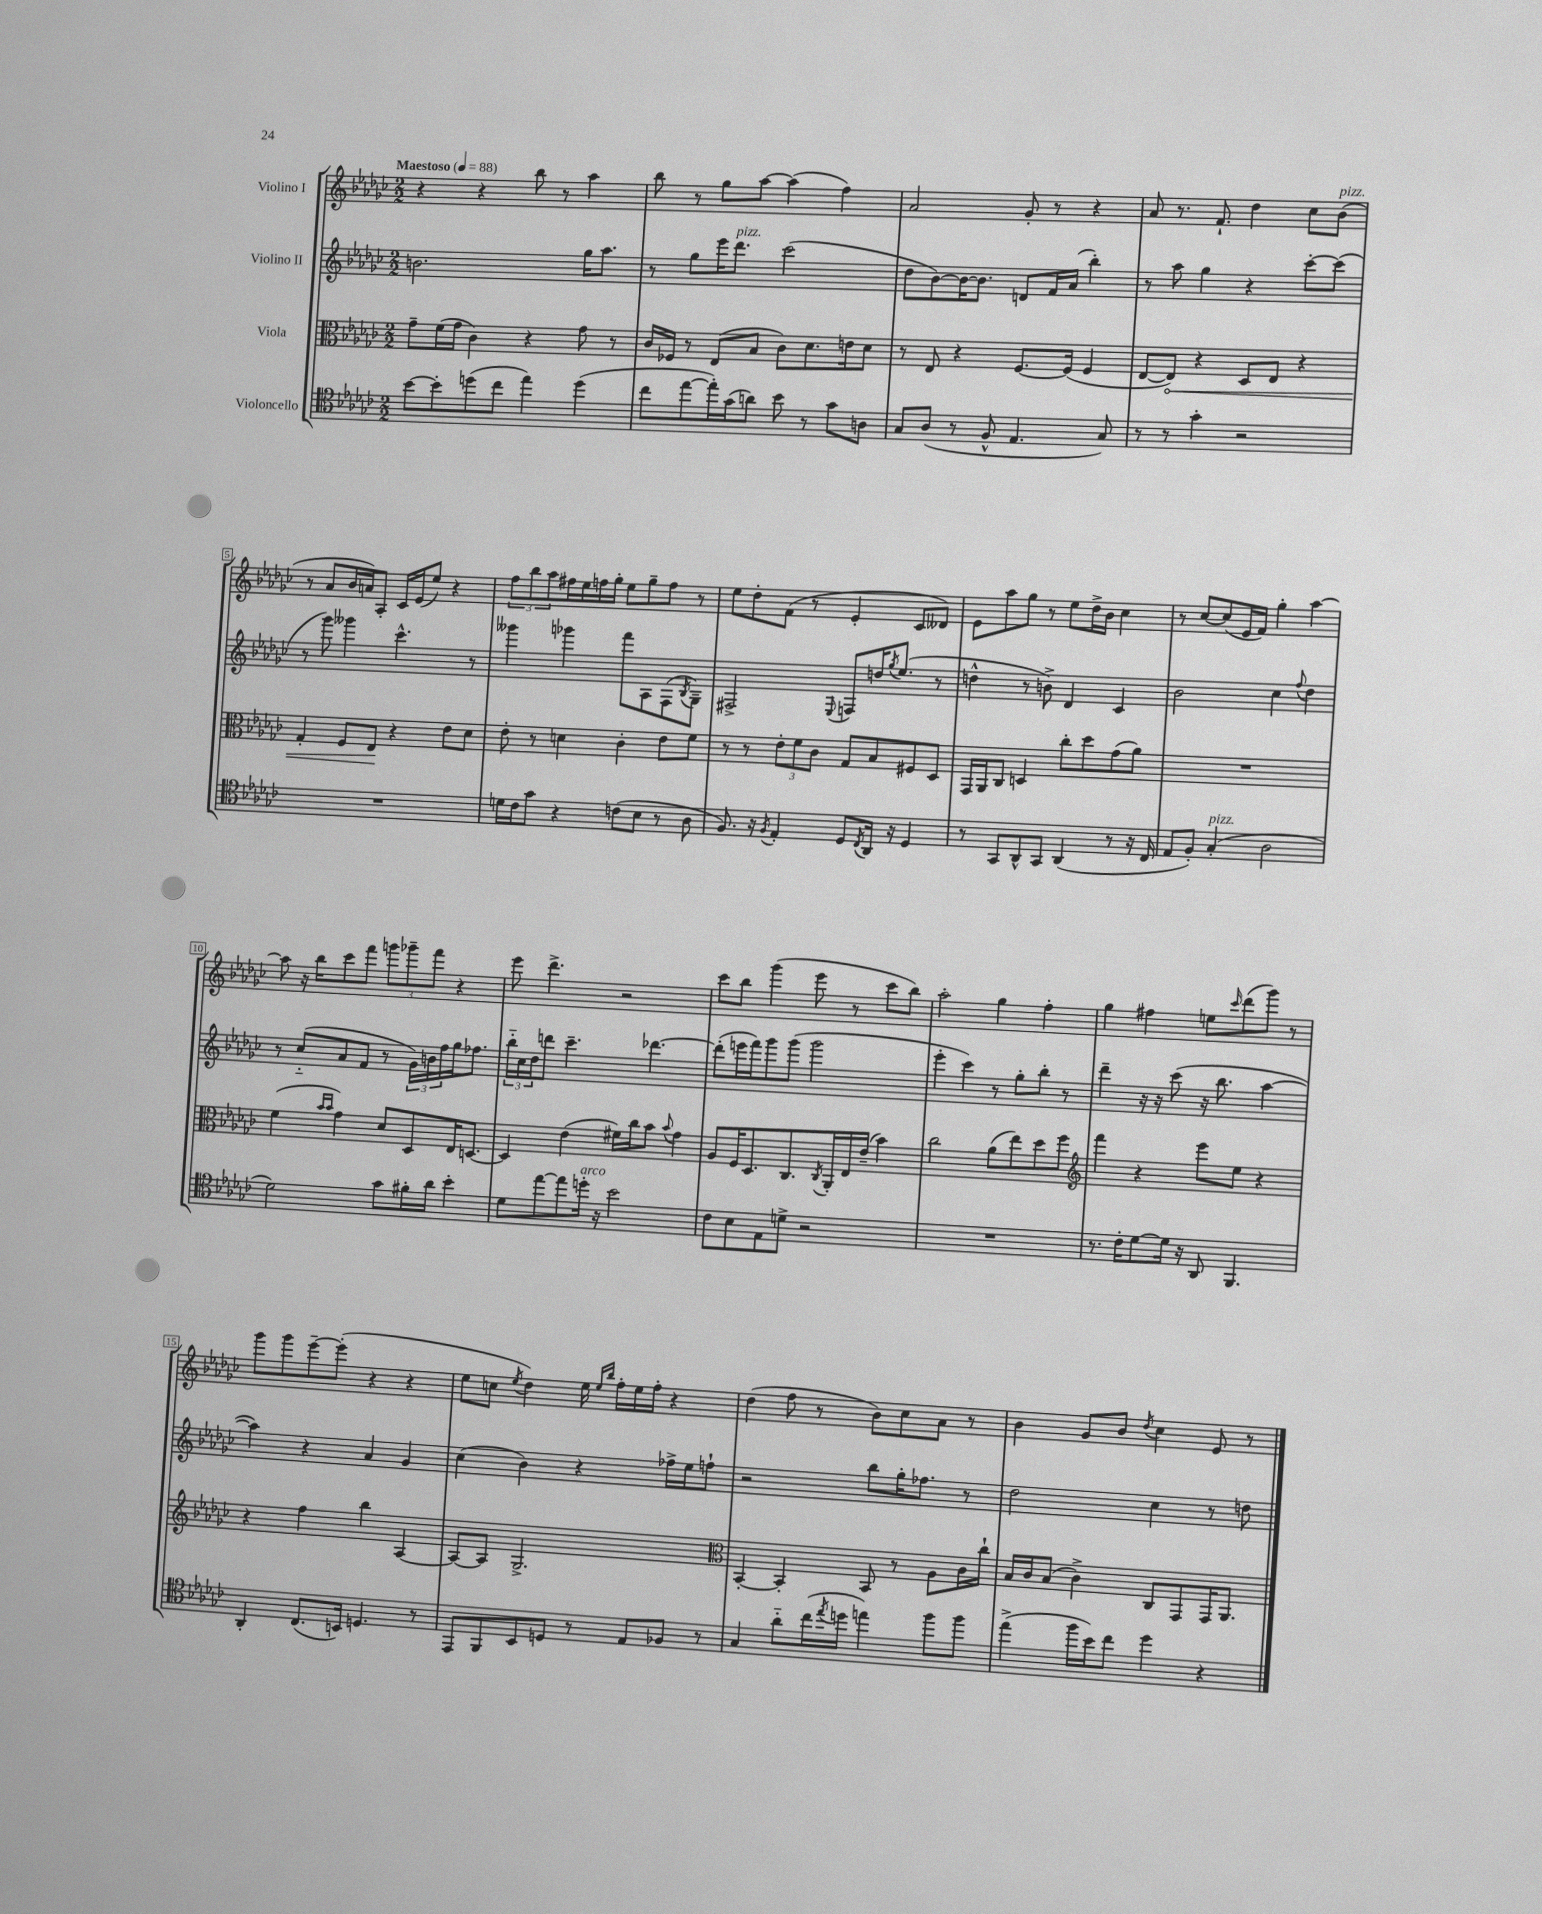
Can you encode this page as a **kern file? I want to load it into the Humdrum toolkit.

**kern	**kern	**kern	**kern
*staff4	*staff3	*staff2	*staff1
*clefC4	*clefC3	*clefG2	*clefG2
*k[b-e-a-d-g-c-]	*k[b-e-a-d-g-c-]	*k[b-e-a-d-g-c-]	*k[b-e-a-d-g-c-]
*M2/2	*M2/2	*M2/2	*M2/2
*MM88	*MM88	*MM88	*MM88
[8b-	8g-~	2.b	4r
8b-']	(16f	.	.
.	16g-	.	.
(8dd	4c-)	.	4r
8cc-	.	.	.
4ee-)	4r	.	8bb-
.	.	.	8r
(4dd	8g-	16gg-	4aa-
.	.	8.aa-	.
.	8r	.	.
=	=	=	=
8cc-	16c-	8r	8bb-
.	16F-	.	.
[8ee-	8r	8gg-	8r
16ee-'])	(8E-	16eee-	8gg-
(16g-	.	8.ddd-	.
8a)	8B-	.	[8aa-
8b-	8c-)	(2ccc-	(4aa-]
8r	8.d-	.	.
8g-	.	.	4ff)
.	16e	.	.
8A	8d-	.	.
=	=	=	=
8G-	8r	8dd-	2a-
(8A-	8E-	[8b-)	.
8r	4r	16b-_	.
.	.	8.b-]	.
8F^^	.	.	.
4.E-	[8.F	8d	8g-'
.	.	16f	8r
.	(16F]	(16a-	.
.	4F	4bb-')	4r
8G-)	.	.	.
=	=	=	=
8r	[8E-	8r	8a-
8r	8E-])	8aa-	8.r
4g-'	4r	4gg-	.
.	.	.	8.f`
2r	8D-	4r	4dd-
.	8E-	.	.
.	4r	[8ccc-'	8cc-
.	.	(8ccc-]	(8b-
=	=	=	=
1r	4G-'	8r	8r
.	.	8ggg-)	8a-
.	8F	4ggg--	16b-
.	.	.	16a)
.	8E-	.	8A-'
.	4r	4.ccc-^^	16c-
.	.	.	(16e-
.	.	.	8ee-)
.	8e-	.	4r
.	8d-	8r	.
=	=	=	=
16d	8e-'	4ggg--	12ff
16c-	.	.	.
.	.	.	12bb-
8g-	8r	.	.
.	.	.	12aa-
4r	4d	4ggg-	16ff#
.	.	.	16ee-
.	.	.	16ff
.	.	.	16gg-'
(8c	4c-'	8fff	8ee-
8B-	.	8A-	8gg-~
8r	8e-	(8F	8ff
.	.	8qB-	.
8A-	8f	8G-~)	8r
=	=	=	=
8.F)	8r	2F#^	8ee-
.	8r	.	8dd-'
16r	.	.	.
8qF	.	.	.
4E-'	12e-'	.	(8f
.	12f	.	.
.	.	.	8r
.	12c-	.	.
.	.	8qqE-	.
8D-	8G-	8F	4e-'
8qC-	.	.	.
16AA-	8B-	16dd	.
.	.	8qgg-	.
16r	.	(8.ee-	.
4D-	8F#	.	8c-
.	8D-	8r	8d--)
=	=	=	=
8r	16GG-	4dd^^	8e-
.	16AA-	.	.
8GG-	8C-	.	8aa-
8AA-^^	4D	8r	8gg-
8GG-	.	8b^)	8r
(4AA-	8cc-'	4d-	8ee-
.	8dd-	.	16dd-^
.	.	.	16b-
8r	(8g-	4c-	4cc-
16r	8a-)	.	.
16C-	.	.	.
=	=	=	=
8E-	1r	2b-	8r
8F')	.	.	[8cc-
(4G-'	.	.	(8cc-]
.	.	.	16e-
.	.	.	16f)
2A-	.	4cc-	4gg-'
.	.	8qqff	.
.	.	4dd-	[4aa-
=	=	=	=
2d-)	(4f	8r	8aa-]
.	.	(8cc-'~	16r
.	.	.	16bb-
.	16qqb-	.	.
.	16qqb-	.	.
.	4g-)	8a-	8ccc-
.	.	8f	8fff
8g-	8d-	8r	12ggg
.	.	.	12ggg-~
16f#'	8D-	24g-)	.
.	.	24b	12fff
16a-	.	.	.
.	.	24ff	.
4b-'	16E-	16gg-	4r
.	[8.D	8.ff-	.
=	=	=	=
8d-	4D]	24bb-'~	8eee-
.	.	24cc-	.
.	.	24dd-	.
[8ee-	.	8ddd	4.ddd-^
8ee-]	(4e-	4.ccc-~	.
16dd'	.	.	.
16r	.	.	.
2b-	16f#)	.	2r
.	16cc-	.	.
.	8b-	[4.ddd-	.
.	8qqb-	.	.
.	4g-	.	.
=	=	=	=
8c-	8A-	(8ddd-']	8ccc-
8B-	16F	16eee	8bb-
.	8.D-	16fff)	.
8E-	.	8ggg-	(4ggg-
8d^	8.C-	(8ggg-	.
2r	.	2ggg-	8eee-
.	8qC-	.	.
.	16AA-'	.	.
.	16E-	.	8r
.	(16e-~	.	.
.	4b-)	.	8ccc-
.	.	.	8bb-)
=	=	=	=
1r	2cc-	4eee-'	2aa-'
.	.	4ccc-)	.
.	(8a-	8r	4gg-
.	8ee-)	8gg-'	.
.	8dd-	8bb-'	4ff'
.	8ff	8r	.
=	=	=	=
*	*clefG2	*	*
8.r	4fff	4ddd-~	4gg-
16c-'	.	.	.
[8d-	4r	16r	4ff#
.	.	16r	.
16d-]	.	(8ccc-	.
16r	.	.	.
8AA-	8eee-	16r	8ee
.	.	8.bb-	.
.	.	.	16qqccc-
4.FF	8ee-	.	(8ddd-
.	4r	[4aa-	8ggg-)
.	.	.	8r
=	=	=	=
4AA-'	4r	4aa-])	8ggg-
.	.	.	8ggg-
(8.C-	4ff	4r	[8eee-~
.	.	.	(8eee-']
16BB)	.	.	.
4.D	4bb-	4a-	4r
.	[4A-	4g-	4r
8r	.	.	.
=	=	=	=
8EE-	8A-_	(4cc-	8ee-
8FF	8A-]	.	8cc
.	.	.	8qee-
8BB-	2.G-^	4b-)	4dd-)
8D	.	.	.
8r	.	4r	16ee-
.	.	.	16qqee-
.	.	.	16qqbb-
.	.	.	16ff'
8E-	.	.	16ee-
.	.	.	16ff'
8F-	.	16ff-^	4r
.	.	16ee-	.
8r	.	8ff`	.
=	=	=	=
*	*clefC3	*	*
4G-	[4BB-'	2r	(4dd-
8a-'~	4BB-']	.	8ff
(16cc-	.	.	8r
8qee-	.	.	.
16dd	.	.	.
4ee)	8BB-	8bb-	8b-)
.	8r	16gg-'	8cc-
.	.	8.ff-	.
8ff	8A-	.	8a-
8ff	16c-	8r	8r
.	16cc-`	.	.
=	=	=	=
(4ee-^	16B-	2dd-	4b-
.	16c-	.	.
.	(8B-	.	.
16ff	4c-^)	.	8g-
16b-)	.	.	.
8cc-	.	.	8b-
.	.	.	8qdd-
4dd-	8C-	4cc-	4cc-
.	8GG-	.	.
4r	16GG-	8r	8e-
.	8.AA-	.	.
.	.	8dd	8r
==	==	==	==
*-	*-	*-	*-
